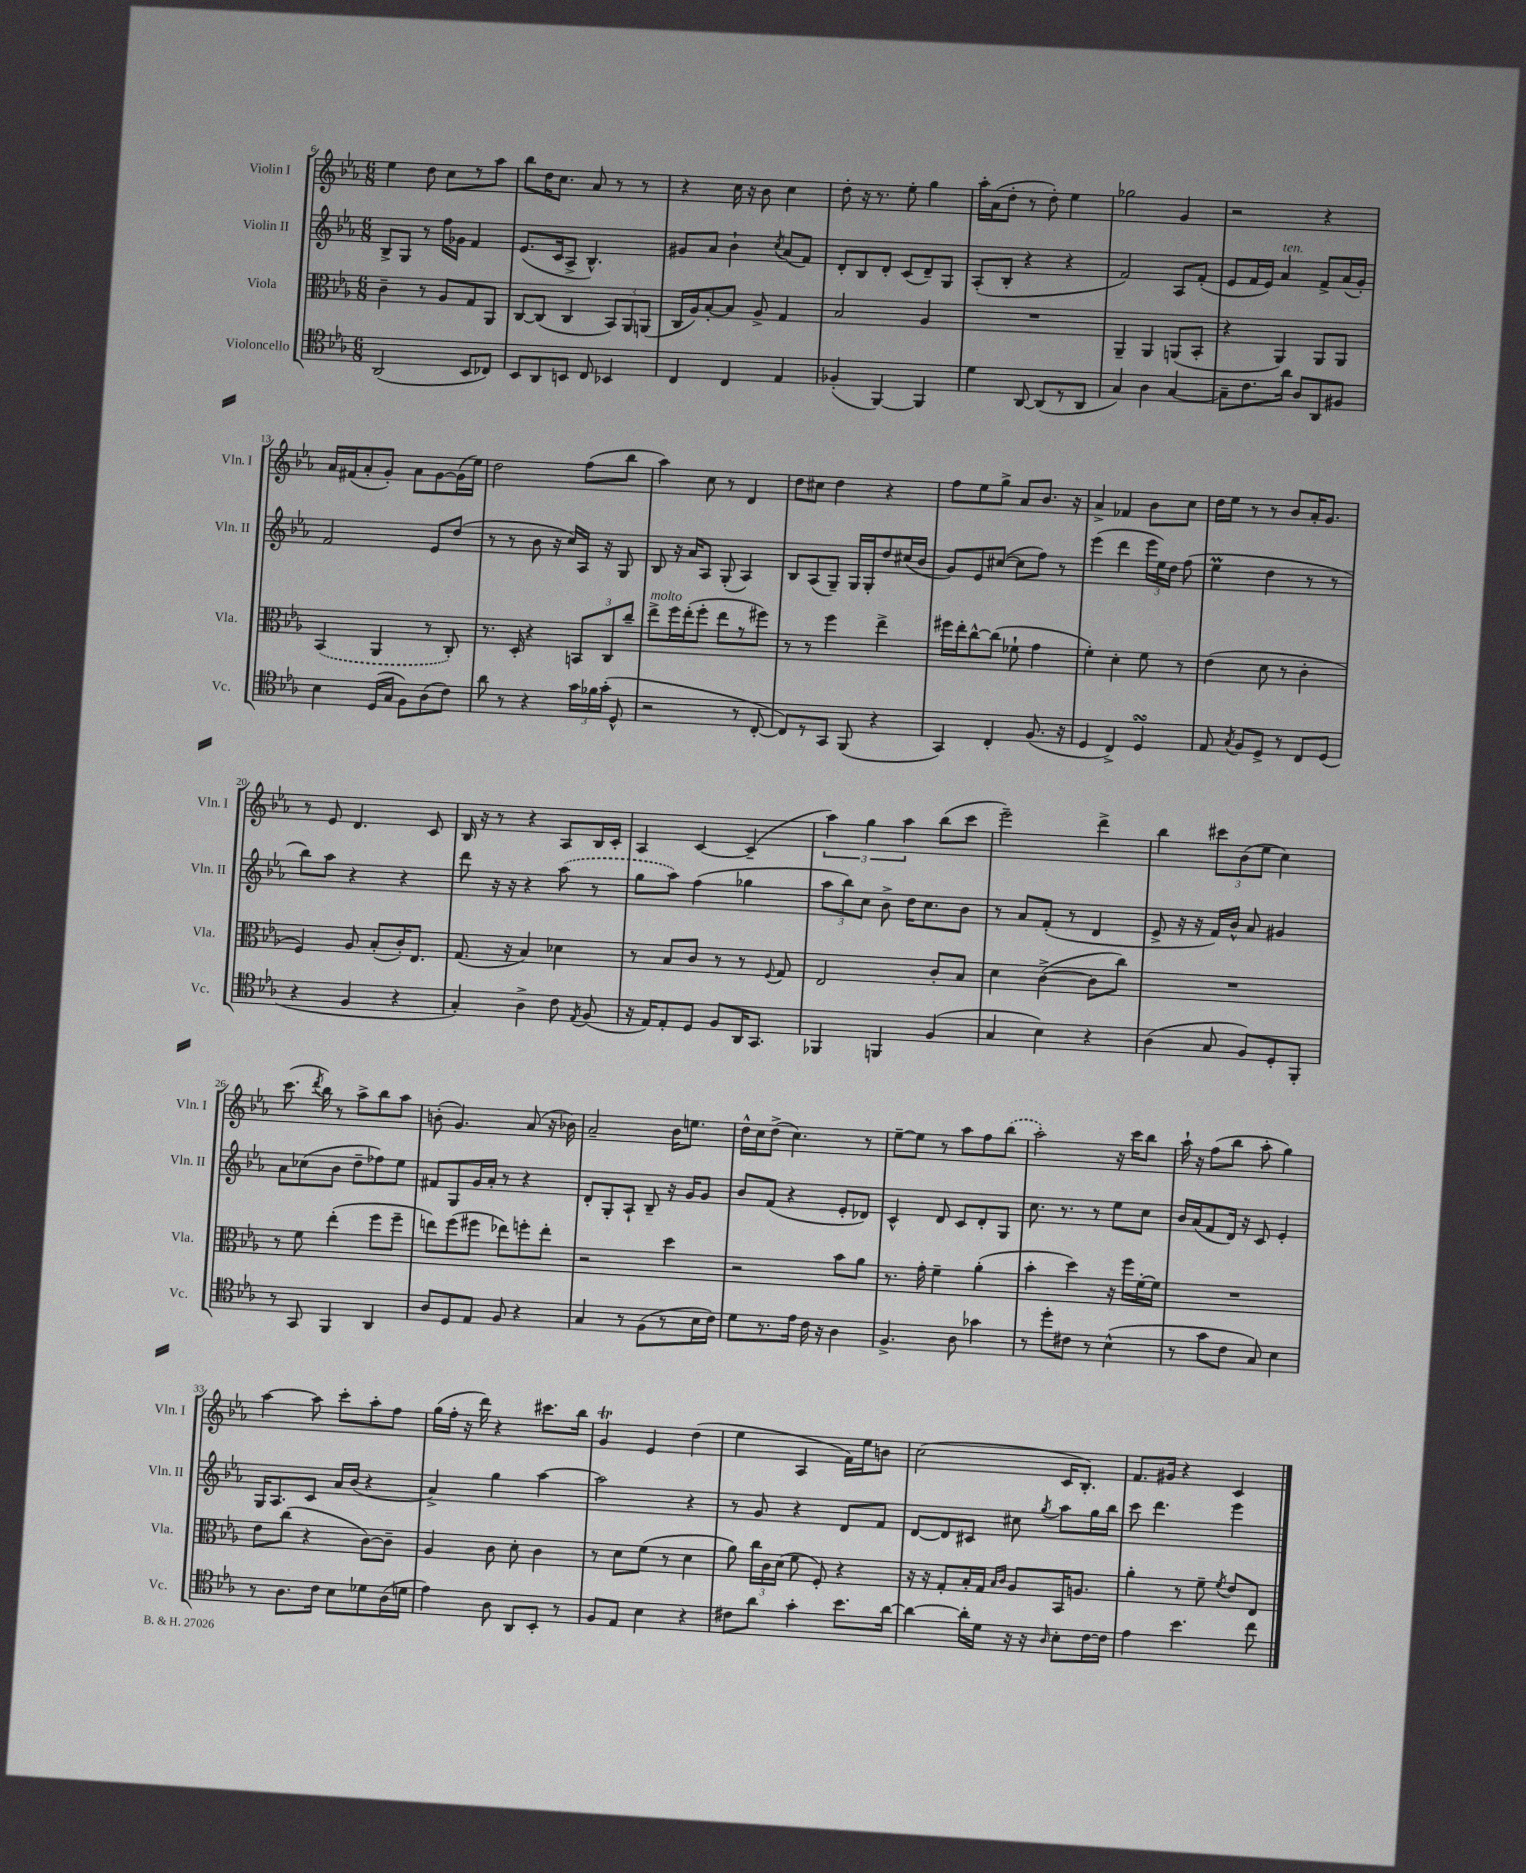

**kern	**kern	**kern	**kern
*staff4	*staff3	*staff2	*staff1
*clefC4	*clefC3	*clefG2	*clefG2
*k[b-e-a-]	*k[b-e-a-]	*k[b-e-a-]	*k[b-e-a-]
*M6/8	*M6/8	*M6/8	*M6/8
(2AA-/	4c~\	8B-^/L	4ee-\
.	.	8G/J	.
.	8r	8r	8dd\
.	8A-/L	16ff\LL	8cc\L
.	.	16g-\JJ	.
8BB-/L	8G/	4f/	8r
8C-/J)	8AA-/J	.	8aa-\J
=	=	=	=
8BB-/L	[8C/L	(8.e-/L	8bb-\L
8AA-/	(8C/]J	.	16dd\K
.	.	16c/k	8.cc\J
8BB/J	4C/	8A-^/J	.
8C/	.	4.B-^^/)	8a-/
4BB-/	12BB-/L)	.	8r
.	12AA-/	.	.
.	.	.	8r
.	(12AA/J	.	.
=	=	=	=
4C/	16C/LL	8g#/L	4r
.	16A-/J)	.	.
.	[8B-'/	8a-/J	.
4C/	8B-/]J	4b-`\	16cc\
.	.	.	16r
.	8A-^/	.	8b-\
.	.	8qcc/	.
4E-/	4G/	(8a-/L	4cc\
.	.	8f/J)	.
=	=	=	=
(4F-'/	2B-/	8d'/L	8dd'\
.	.	8B-/	16r
.	.	.	8.r
[4FF/)	.	8d'/J	.
.	.	(8c/L	8ee-'\
4FF/]	4A-/	8d~/)	4gg\
.	.	8G/J	.
=	=	=	=
4d\	2.r	(8A-'/L	16aa-'\LL
.	.	.	(16a-\J
.	.	8B-'/J	8dd'\J
[8AA-/	.	4r	8r
(8AA-/]L	.	.	8dd'\)
8r	.	4r	4ee-\
8AA-/J	.	.	.
=	=	=	=
4G/)	4AA-~/	2f/)	2gg-\
4A-\	4AA-/	.	.
[4G/	(8AA/L	8A-/L	4g/
.	8BB-'/J	(8f'/J	.
=	=	=	=
8G~\]L	4r	8e-/L	2r
8.c\	.	16f/L	.
.	.	16e-/JJ)	.
.	4AA-/)	4a-/	.
16a-\Jk	.	.	.
8A-/L	.	.	.
8AA-/	8AA-/L	8f^/L	4r
8F#/J	8AA-/J	(16a-/L	.
.	.	16g'/JJ)	.
=	=	=	=
4B-\	(4BB-/	2f/	16a-/LL
.	.	.	(16f#/J
.	.	.	8a-'/
(16D/LL	4AA-/	.	8g'/J)
16G/JJ	.	.	.
8F\L)	.	.	8a-\L
(8A-\	8r	8e-/L	[8g\
8c\J)	8C'/)	(8dd/J	(16g\]L
.	.	.	16ee-\JJ)
=	=	=	=
8a-\	8.r	8r	2dd\
8r	.	8r	.
.	16D'/	.	.
4r	4r	8b-\	.
.	.	16r	.
.	.	16cc/LL)	.
24g\LL	12BB/L	16A-/JJ	(8ff\L
24f-\	.	.	.
.	.	16r	.
(24g'\JJ	12C/	.	.
8D^^/	.	8G/	8bb-\J
.	12cc~/J	.	.
=	=	=	=
2r	8ee-^\L	8B-/	4aa-\)
.	16ff\L	16r	.
.	(16ee-'\J	16a-/LK	.
.	8ff'\J	8A-/J	8cc\
.	8ee-\L	(8G'/	8r
8r	8r	4A-/)	4d/
[8C'/	8ff#\J)	.	.
=	=	=	=
8C/]L)	8r	8B-/L	8dd\L
8r	8r	(8A-/	8cc#\J
8GG/J	4ff\	8G~/J)	4dd\
(8FF/	.	16G/LL	.
.	.	16G'/J	.
4r	4ee-^\	8dd/	4r
.	.	(16cc#/L	.
.	.	16b-/JJ	.
=	=	=	=
4GG/)	16ff#\LL	8g/L)	8ff\L
.	16ee-'\J	.	.
.	[8cc^^\	8e-/	8ee-\
4C'/	(8cc\]J	([8cc#/J	8gg^\J
.	8f-`\	8cc#\]L	8a-/L
(8.F/	4g\	8ff\J)	8.b-/J
.	.	8r	.
16r	.	.	16r
=	=	=	=
4D/	4f'\)	(4eee-\	4a-^/
4C^/)	4d'\	4ddd\	4f-/
4D/	8f\	24eee-\LL	8b-\L
.	.	24ee-\)	.
.	.	24dd\JJ	.
.	8r	(8ff\	8cc\J
=	=	=	=
8E-/	(4e-\	4ee-\	16dd\LL
.	.	.	16ee-\JJ
8qG/	.	.	.
8F/L	.	.	8r
8D^/J	8d\	4dd\	8r
8r	8r	.	8b-/L
8C/L	4c'\	8r	16a-'/K
.	.	.	8.g/J
(8D/J	.	8r	.
=	=	=	=
4r	4F/)	8bb-\L)	8r
.	.	8aa-\J	8e-/
4F/	8A-/	4r	4.d/
.	(8B-'/L	.	.
4r	16c'/K)	4r	.
.	8.E-/J	.	.
.	.	.	8c/
=	=	=	=
4G'/)	(8.G/	8ddd\	16B-/
.	.	.	16r
.	.	16r	8r
.	16r	16r	.
4A-^\	4B-/)	4r	4r
8c\	4d-\	(8aa-\	8A-/L
8qE-/	.	.	.
(8F/	.	8r	16B-/L
.	.	.	16c'/JJ
=	=	=	=
16r	8r	8gg\L	4A-/
16E-/LK)	.	.	.
8E-'/	8B-/L	8aa-\J)	.
8D/J	8c/J	(4ff\	[4c/
8F/L	8r	.	.
16AA-/K	8r	4gg-\	(4c~/]
8.GG/J	.	.	.
.	8qqF/	.	.
.	8G/	.	.
=	=	=	=
4FF-/	2E-/	12aa-\L	6aa-\)
.	.	12bb-\)	.
.	.	12cc\J	6gg\
4FF/	.	8b-^\	.
.	.	.	6aa-\
.	.	16dd\LK	.
.	.	8.cc\	.
(4F/	8c'/L	.	(8bb-\L
.	8B-/J	8b-\J	8ccc\J
=	=	=	=
4G/	4d\	8r	2eee-~\)
.	.	8a-/L	.
4B-\)	([4c^\	(8f'/J	.
.	.	8r	.
4r	8c\]L	4d/	4ddd^\
.	8cc\J)	.	.
=	=	=	=
(4A-\	2.r	8e-^/	4bb-\
.	.	16r	.
.	.	16r	.
8G/	.	16f/LL)	12ccc#\L
.	.	16b-^^/JJ	.
.	.	.	(12b-\
8F/L)	.	8a-/	.
.	.	.	12ee-\J
8D'/	.	4g#/	4cc\)
8FF'/J	.	.	.
=	=	=	=
8r	8r	8a-\L	(8.ccc\
8GG/	8f\	(8cc-\	.
.	.	.	8qddd/
.	.	.	16bb-\)
4FF/	(4ee-'\	8b-\J	8r
.	.	8dd~\L	8aa-^\L
4AA-/	8ff\L	8ff-\)	8bb-\
.	8ff~\J	8ee-\J	8aa-\J
=	=	=	=
8A-/L	8ee\L)	8f#/L	(8b'\
8D/	(8ff\	8G/	4.g/)
8E-/J	8ff#\J	16g/L	.
.	.	16a-'/JJ	.
8F/	8ee-\L)	8r	.
4r	8ff'\	4r	(8a-/
.	8ee-'\J	.	16r
.	.	.	16b-\)
=	=	=	=
4G/	2r	8d'/L	2a-~/
.	.	8G'/	.
8r	.	8A-`/J	.
(8F\L	.	8B-~/	.
8r	4dd\	16r	16b-\LK
.	.	16g/LK	8.ee\J
16B-\L	.	8g/J	.
16c\JJ)	.	.	.
=	=	=	=
8d\L	2r	8b-/L	16dd^^\LL
.	.	.	16cc\J
8.r	.	(8f/J	(8dd^\J
.	.	4r	4.cc\)
16e-\Jk	.	.	.
16c\	.	.	.
16r	.	.	.
4A-\	8b-\L	8e-'/L	.
.	8a-\J	8d-/J)	8r
=	=	=	=
4.F^/	8.r	4c^^/	[8ee-~\L
.	.	.	8ee-\]J
.	16g'\	.	.
.	4f~\	8d/	8r
8A-\	.	8c/L	8aa-\L
4g-\	(4a-'\	8d'/	8ff\
.	.	8G/J	(8bb-\J
=	=	=	=
8r	4b-'\	8.cc\	2aa-'\)
8dd'\L	.	.	.
.	.	8.r	.
8c#\J	4dd\)	.	.
8r	.	8r	.
(4B-^^\	16r	8ee-\L	16r
.	16ff\LL	.	16ccc\LK
.	[16f'\	8cc\J	8bb-\J
.	16f\]JJ	.	.
=	=	=	=
8r	2.r	16b-/LL	16aa-`\
.	.	(16a-/J	16r
8g\L	.	8f/	(8ff\L
8c\J	.	16d/Jk)	8bb-\J
.	.	16r	.
8G/)	.	8c/	8aa-'\
4B-\	.	4e-'/	4gg\)
=	=	=	=
8r	8e-\L	16G/LK	[4aa-\
.	.	8.A-/	.
8.A-\L	(8cc\J	.	.
.	4r	8c/J	8aa-\]
16c\Jk	.	.	.
8B-\L	.	16a-/LL	8ccc'\L
.	.	(16b-/JJ	.
8d-\	[8c\L)	4r	8aa-'\
(16A-\L	8c~\]J	.	8ff\J
16d\JJ	.	.	.
=	=	=	=
4e-\)	4A-/	4a-^/)	(16gg\LL
.	.	.	16ff'\JJ
.	.	.	16r
.	.	.	16ddd\)
8A-\	8c\	4gg\	4r
8AA-/L	8d'\	.	.
8BB-'/J	4c\	[4aa-\	8.ccc#\L
8r	.	.	.
.	.	.	16bb-\Jk
=	=	=	=
8F/L	8r	2aa-\]	4g/
8E-/J	8d\L	.	.
4B-\	(8f\J	.	4e-/
.	8r	.	.
4r	4d\	4r	(4dd\
=	=	=	=
8c#\L	8a-\)	8r	4ee-\
8a-\J	24cc\LL	8g/	.
.	24c\	.	.
.	(24d\JJ	.	.
4g'\	8f\	4r	4A-/
.	8F'/)	.	.
8.b-\L	4r	8d/L	16f\LL)
.	.	.	16ee-\J
.	.	8f/J	8b\J
[16a-\Jk	.	.	.
=	=	=	=
4a-\_	16r	[8d/L	(2cc\
.	16r	.	.
.	8G'/L	8d/]	.
16a-'\]LL	16B-'/L	8c#/J	.
16d\JJ	16G/JJ	.	.
.	16qqB-/LL	.	.
.	16qqc/JJ	.	.
16r	8A-/L	8cc#\	.
16r	.	.	.
16qqA-/	.	8qgg/	.
8B-'\L	16BB-/K	8aa-\L	16c/LK
.	8.A/J	.	8.B-'/J)
[16c\L	.	16gg\L	.
16c\]JJ	.	16bb-\JJ	.
=	=	=	=
4e-\	4a-'\	8ccc\	8.f/L
.	.	4.ddd\	.
.	.	.	16g#/Jk
4.b-\	8r	.	4r
.	8f~\	.	.
.	8qf/	.	.
.	8e-/L	4eee-\	4c/
8cc\	8E-/J	.	.
==	==	==	==
*-	*-	*-	*-
